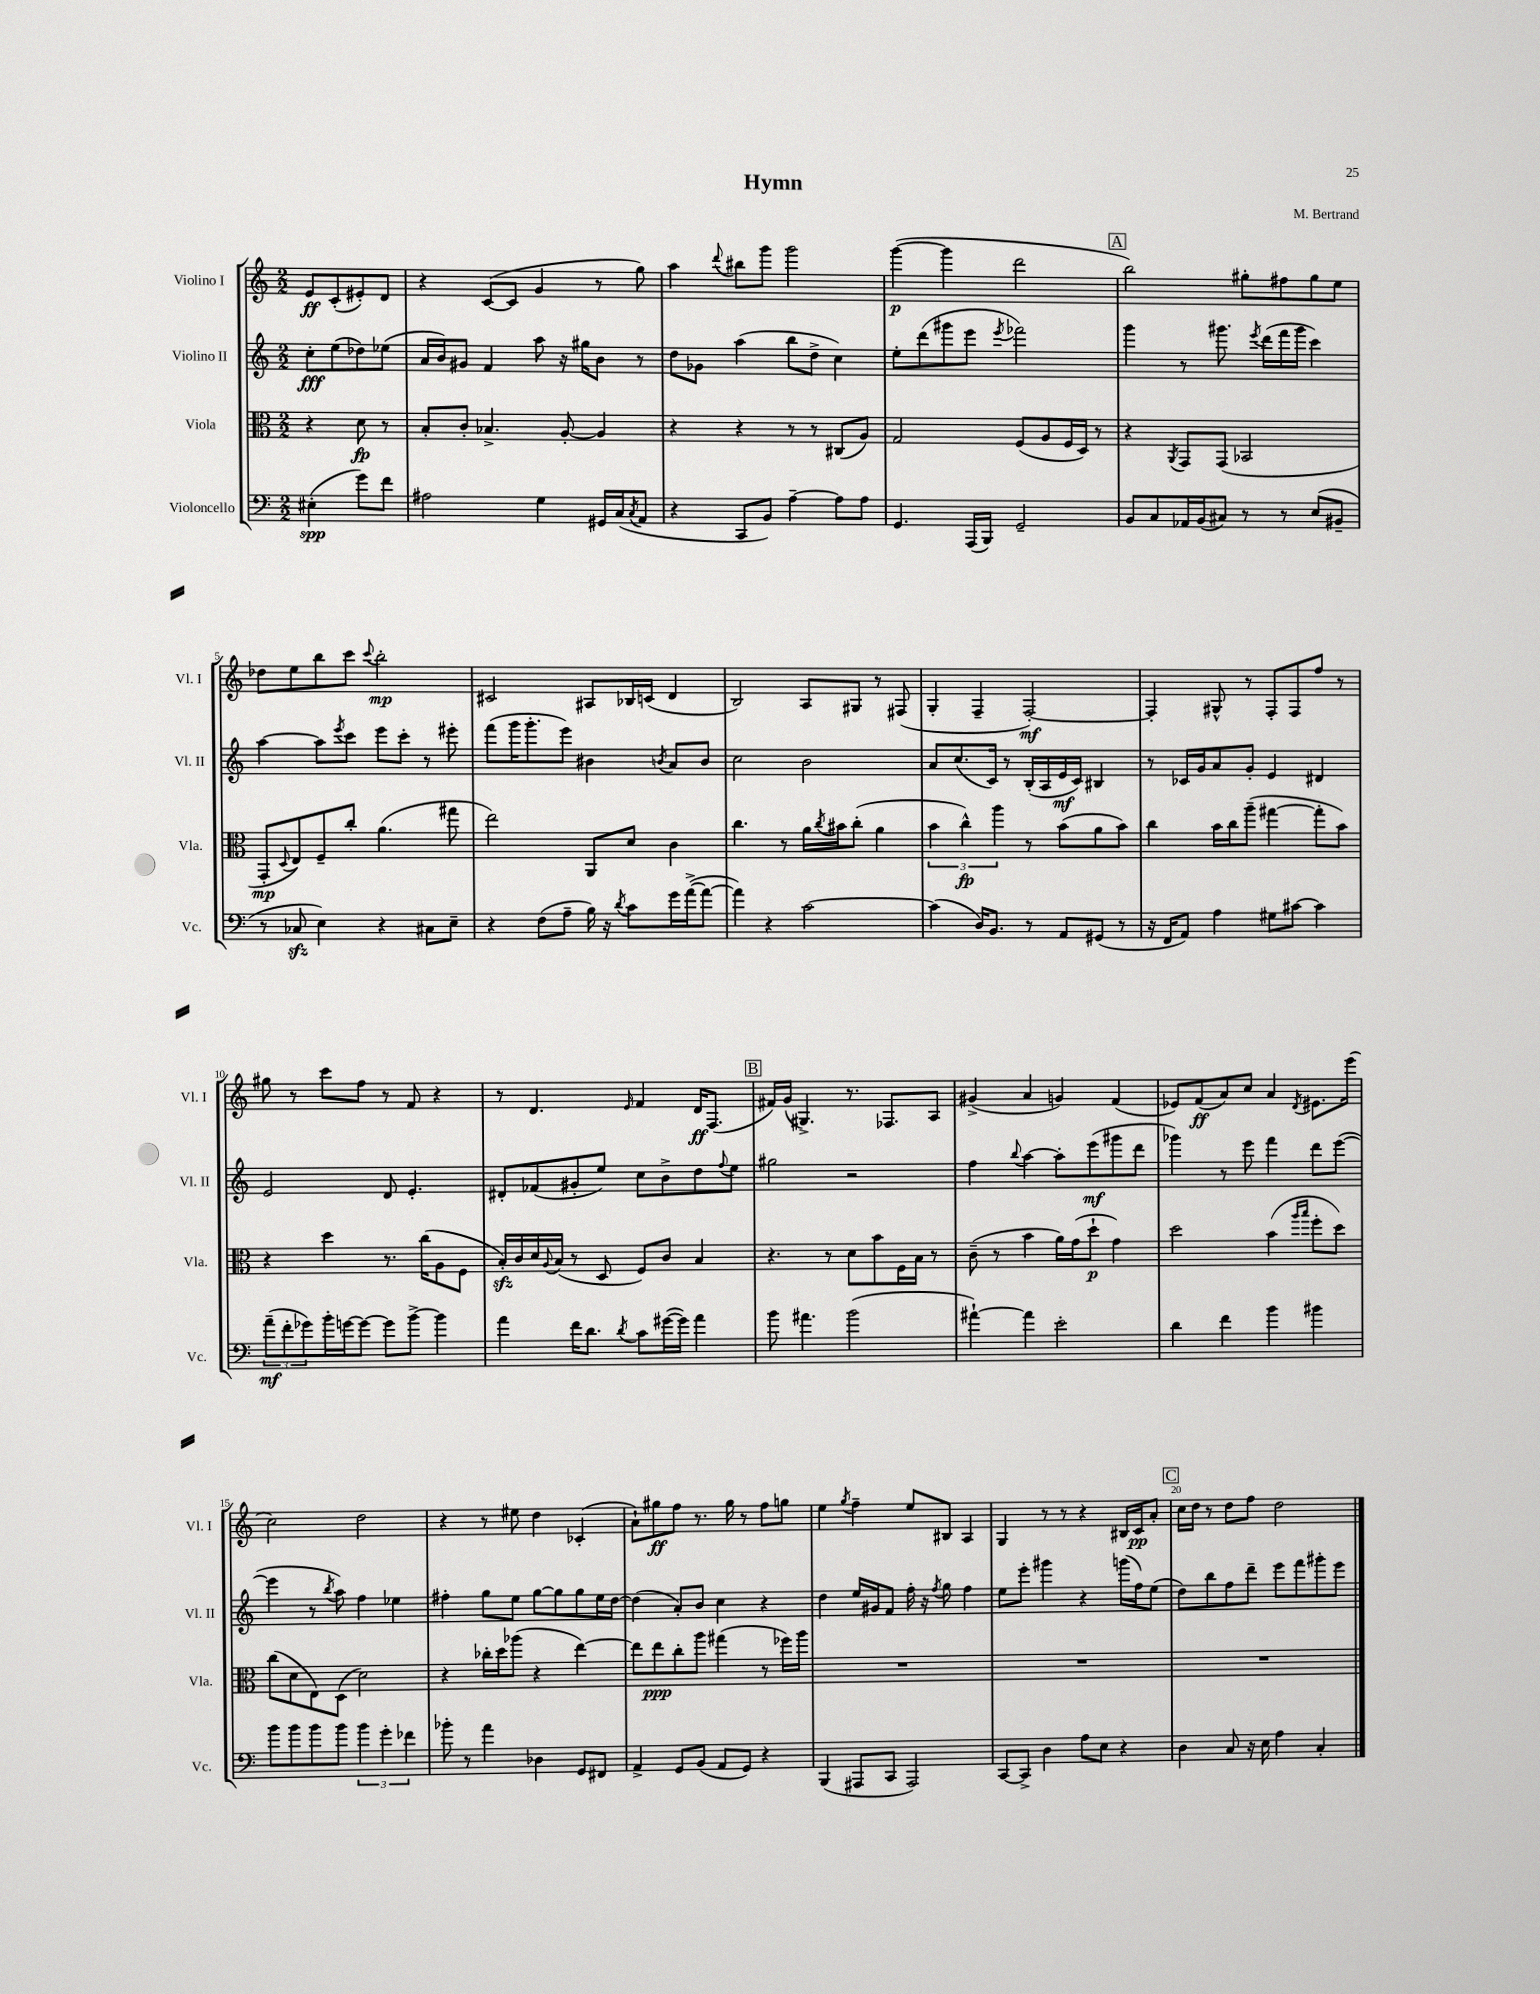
\header { title = "Hymn" composer = "M. Bertrand" }
<<
\new StaffGroup <<
\new Staff = "s0" \with { instrumentName = "Violino I" shortInstrumentName = "Vl. I" } {
    \clef treble \key c \major \numericTimeSignature \time 2/2 \partial 2
    e'8\ff c'8-.( eis'8-.) d'8 |
    r4 c'8~( c'8 g'4 r8 g''8) |
    a''4 \appoggiatura { d'''8 } bis''8 g'''8 g'''2 |
    g'''4~\p( g'''4 d'''2 |
    \mark \markup { \box "A" } b''2) gis''8-. fis''8 gis''8 e''8 |
    des''8 e''8 b''8 c'''8 \appoggiatura { c'''8 } b''2-.\mp |
    cis'2 ais8 bes16 c'16( d'4 |
    b2) a8 gis8 r8 fis8( |
    g4-. f4-- f2~-.\mf) |
    f4-. gis8-^ r8 f8-. f8 f''8 r8 |
    gis''8 r8 c'''8 f''8 r8 f'8 r4 |
    r8 d'4. \grace { e'16 } f'4 d'16\ff f8.( |
    \mark \markup { \box "B" } fis'16) g'16( gis4.->) r8. fes8. a8 |
    gis'4->( a'4 g'4) f'4( |
    ees'8) f'8\ff( a'8) c''8 a'4 \acciaccatura { d'8 } eis'8. e'''16( |
    c''2) d''2 |
    r4 r8 eis''8 d''4 ces'4-.( |
    a'8-!) gis''8\ff f''8 r8. gis''16 r8 f''8 g''8 |
    e''4 \acciaccatura { g''8 } f''4-- e''8 bis8 a4 |
    g4 r8 r8 r4 bis16 c'16\pp a'8-. |
    \mark \markup { \box "C" } c''16 d''16 r8 d''8 f''8 d''2 \bar "|." |
}
\new Staff = "s1" \with { instrumentName = "Violino II" shortInstrumentName = "Vl. II" } {
    \clef treble \key c \major \numericTimeSignature \time 2/2 \partial 2
    c''8-.\fff e''8( des''8) ees''8( |
    a'16 b'16) gis'8 f'4 a''8 r16 gis''16 b'8 r8 |
    d''8 ges'8 a''4( b''8 d''8-> c''4) |
    e''8-. d'''8( gis'''8 e'''8 \acciaccatura { e'''8 } fes'''2) |
    \mark \markup { \box "A" } g'''4 r8 gis'''8. \acciaccatura { e'''8 } d'''16( f'''16 gis'''16 c'''4) |
    a''4~ a''8 \acciaccatura { e'''8 } c'''8 e'''8 c'''8-. r8 eis'''8-. |
    f'''8( g'''16 g'''8.-. e'''8) bis'4 \acciaccatura { b'8 } a'8 b'8 |
    c''2 b'2 |
    a'8 c''8.( c'16) r8 b16-.( a16 e'16\mf c'16) bis4 |
    r8 ces'16 g'16 a'8 g'8-. e'4 dis'4 |
    e'2 d'8 e'4.-. |
    dis'8-. fes'8( gis'8-. e''8) c''8 b'8-> d''8 \appoggiatura { f''8 } e''8 |
    \mark \markup { \box "B" } gis''2 r2 |
    f''4 \appoggiatura { b''8 } a''4~ a''8-. e'''8\mf( gis'''8 d'''8 |
    ges'''4) r8 e'''8 f'''4 d'''8 e'''8~( |
    e'''4 r8 \acciaccatura { b''8 } a''8) f''4 ees''4 |
    fis''4-. g''8 e''8 g''8~ g''8 g''8 e''16 d''16~ |
    d''4( a'8-.) b'8 c''4 r4 |
    d''4 e''16 gis'16 f'8 f''16-. r16 \acciaccatura { f''8 } g''8 f''4 |
    e''8 e'''8-. gis'''4 r4 g'''16( f''16) e''8( |
    \mark \markup { \box "C" } d''8) b''8 f''8 d'''8-- e'''8 f'''8 gis'''8-. e'''8 \bar "|." |
}
\new Staff = "s2" \with { instrumentName = "Viola" shortInstrumentName = "Vla." } {
    \clef alto \key c \major \numericTimeSignature \time 2/2 \partial 2
    r4 d'8\fp r8 |
    b8-. c'8-. bes4.-> a8~-. a4 |
    r4 r4 r8 r8 cis8( a8) |
    g2 f8( a8 f16 d16) r8 |
    \mark \markup { \box "A" } r4 \acciaccatura { a,8 } g,8 g,8( bes,2 |
    g,8-.\mp \appoggiatura { d8 } e8) f8-- c''8-. a'4.( gis''8 |
    e''2) a,8 d'8 c'4 |
    c''4. r8 a'16 \acciaccatura { c''8 } bis'16 c''8-.( a'4 |
    \tuplet 3/2 { b'4 c''4-^\fp) a''4 } r8 b'8( a'8 b'8) |
    c''4 b'16 c''16 a''8--( gis''4~ gis''8-. b'8) |
    r4 d''4 r8. c''16( a8 f8 |
    b16-.\sfz) c'16 d'16 \appoggiatura { a8 } b16( r8 d8 f8) c'8 b4 |
    \mark \markup { \box "B" } r4. r8 d'8 b'8 f16 b16 r8 |
    c'8--( r8 b'4 a'16) g'16( d''8-!\p g'4) |
    d''2 b'4( \grace { a''16 b''16 } f''8-. d''8) |
    c''8( d'8 e8) d8( d'2) |
    r4 ces''16-. d''16 aes''8( r4 e''4~) |
    e''8 e''8\ppp c''8-. a''8 gis''4( r8 fes''16) a''16 |
    R1 |
    R1 |
    \mark \markup { \box "C" } R1 \bar "|." |
}
\new Staff = "s3" \with { instrumentName = "Violoncello" shortInstrumentName = "Vc." } {
    \clef bass \key c \major \numericTimeSignature \time 2/2 \partial 2
    eis4-.\spp( g'8) f'8 |
    ais2 g4 gis,16 c16( \acciaccatura { c8 } a,8 |
    r4 c,8 b,8) a4~-- a8 a8 |
    g,4. a,,16( b,,16) g,2-- |
    \mark \markup { \box "A" } b,8 c8 aes,16 b,16( cis8) r8 r8 e8( bis,8-- |
    r8 ces8\sfz e4) r4 cis8 e8-- |
    r4 f8( a8-- b16) r16 \acciaccatura { d'8 } c'8 g'16 a'16~->( a'8~ |
    a'4) r4 c'2~ |
    c'4( d16) b,8. r8 a,8 gis,8( r8 |
    r16 f,16 a,8) a4 gis8 cis'8~ cis'4 |
    \tuplet 3/2 { a'8--\mf( f'8-. ges'8) } b'16-. g'16~ g'8~ g'8 b'8~-> b'4 |
    a'4 f'16 d'8. \acciaccatura { d'8 } c'8 gis'16~( gis'16) a'4 |
    \mark \markup { \box "B" } b'8 ais'4. b'2( |
    ais'4~-!) ais'4 e'2-. |
    d'4 f'4 b'4 bis'4 |
    b'8 b'8 b'8 b'8 \tuplet 3/2 { b'4 g'4-. fes'4 } |
    bes'8-. r8 a'4 des4 g,8 fis,8 |
    a,4-> g,8 b,8( a,8 g,8) r4 |
    b,,4( ais,,8 c,8 ais,,2) |
    c,8~ c,8-> d4 a8 e8 r4 |
    \mark \markup { \box "C" } d4 c8 r16 e16 a4 c4-. \bar "|." |
}
>>
>>
\layout { \context { \Score \override BarNumber.break-visibility = ##(#f #t #t) barNumberVisibility = #(every-nth-bar-number-visible 5) } }
